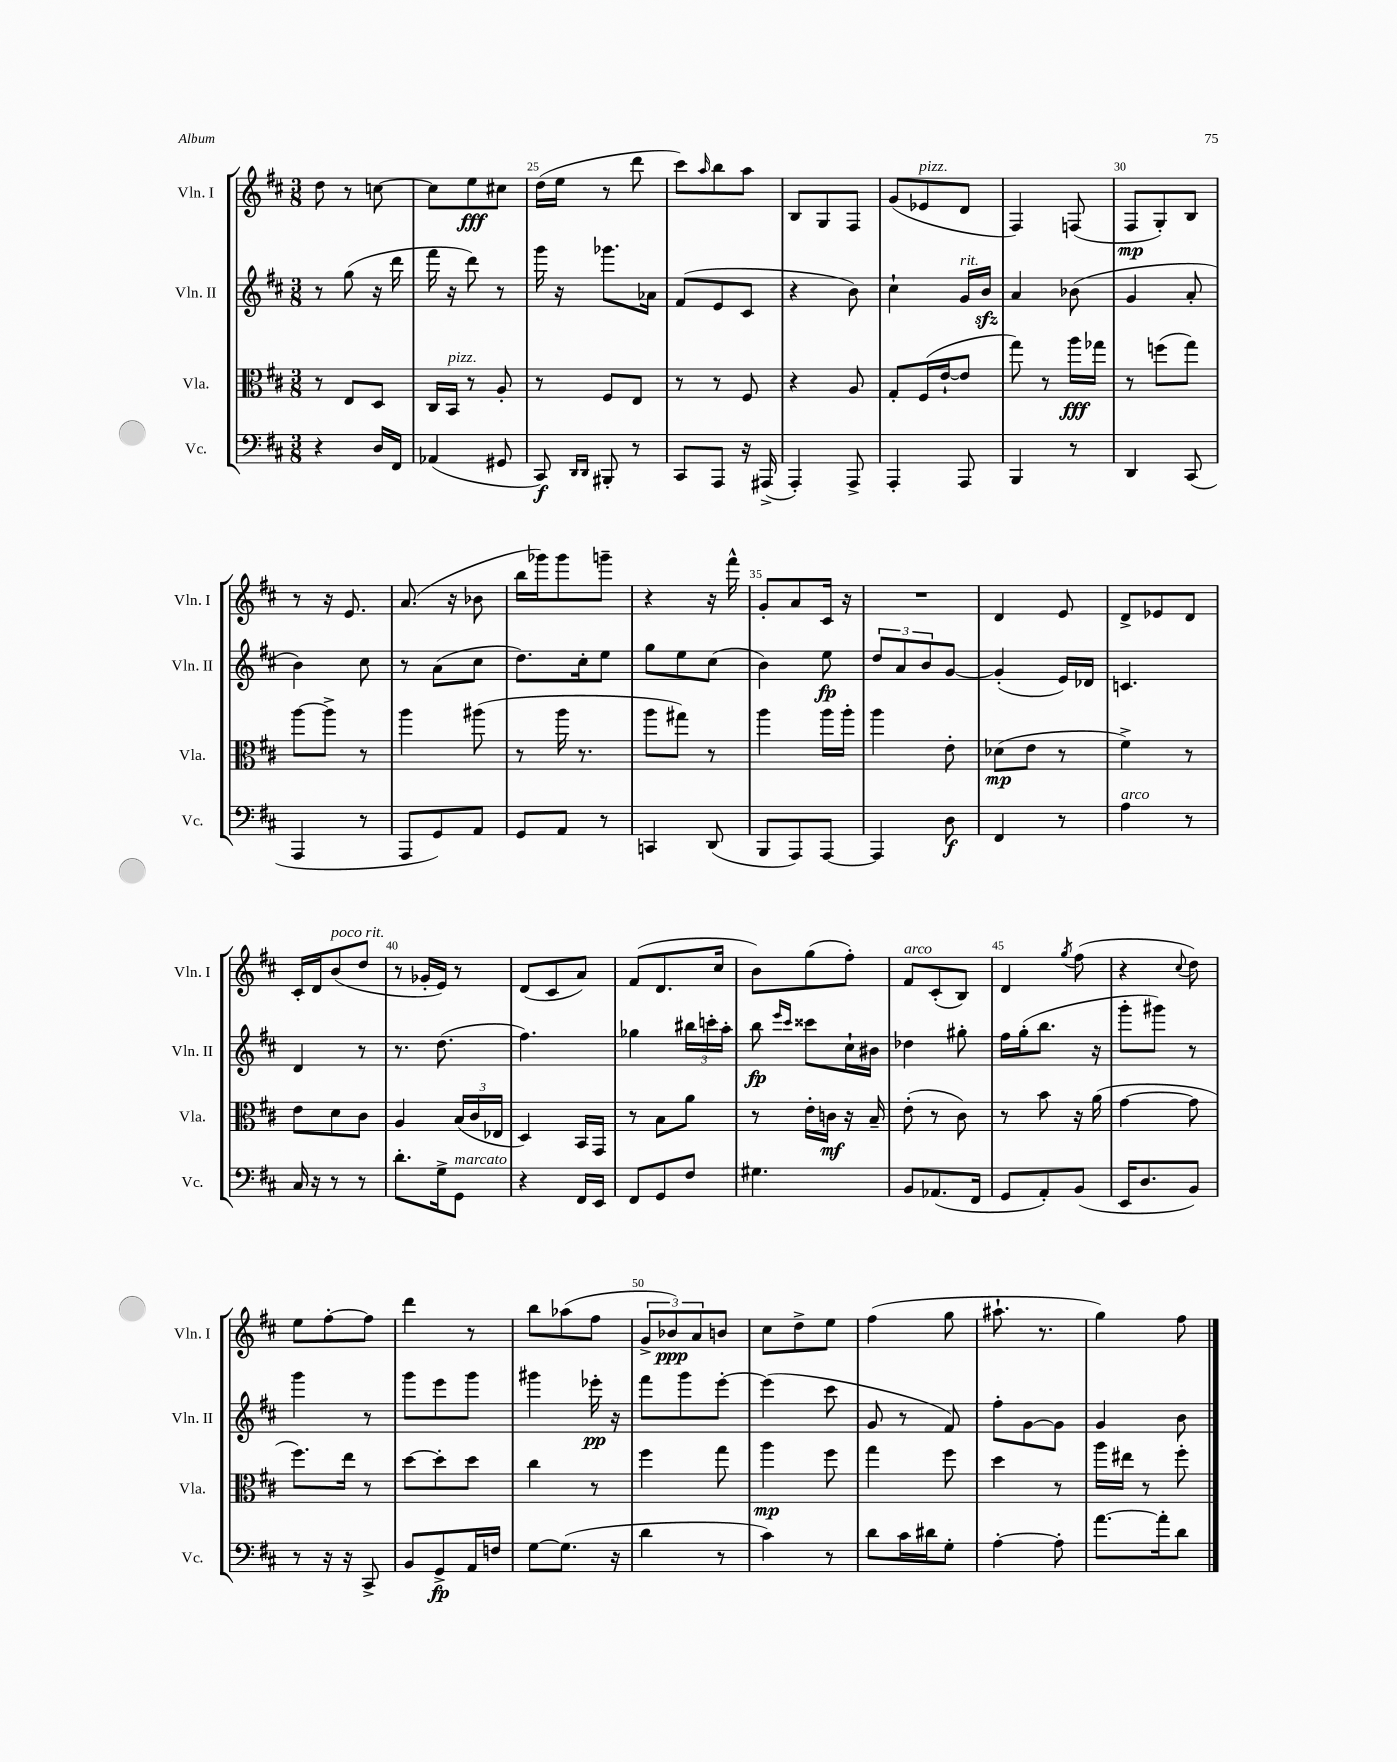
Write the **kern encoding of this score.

**kern	**kern	**kern	**kern
*staff4	*staff3	*staff2	*staff1
*clefF4	*clefC3	*clefG2	*clefG2
*k[f#c#]	*k[f#c#]	*k[f#c#]	*k[f#c#]
*M3/8	*M3/8	*M3/8	*M3/8
4r	8r	8r	8dd
.	8E	(8gg	8r
16D	8D	16r	[8cc
16FF#	.	16ddd	.
=	=	=	=
(4AA-	16C#	16fff#	8cc]
.	16BB	16r	.
.	8r	8ddd)	8ee
8GG#	8A'	8r	8cc#
=	=	=	=
8CC#)	8r	16ggg	(16dd
.	.	16r	16ee
16qqDD	.	.	.
16qqDD	.	.	.
8BBB#'	8F#	8.ggg-	8r
8r	8E	.	8ddd
.	.	16a-	.
=	=	=	=
8CC#	8r	(8f#	8ccc#)
.	.	.	16qqaa
8AAA	8r	8e	8bb
16r	8F#	8c#	8aa
(16AAA#^	.	.	.
=	=	=	=
4AAA')	4r	4r	8B
.	.	.	8G
8AAA^	8A	8b)	8F#
=	=	=	=
4AAA'	8G'	4cc#`	(8g
.	(16F#	.	8e-
.	[16e`	.	.
8AAA	8e]	16g	8d
.	.	16b	.
=	=	=	=
4BBB	8gg)	4a	4F#)
.	8r	.	.
8r	16aa	(8b-	(8F
.	16gg-	.	.
=	=	=	=
4DD	8r	4g	8F#
.	(8ff	.	8G')
(8CC#	8gg)	8a'	8B
=	=	=	=
4AAA	[8aa	4b)	8r
.	8aa^]	.	16r
.	.	.	8.e
8r	8r	8cc#	.
=	=	=	=
8AAA	4aa	8r	(8.a
8GG)	.	(8a	.
.	.	.	16r
8AA	(8aa#	8cc#	8b-
=	=	=	=
8GG	8r	8.dd)	16bb
.	.	.	16ggg-)
8AA	16aa	.	8ggg-
.	8.r	16cc#'	.
8r	.	8ee	8ggg~
=	=	=	=
4CC	8aa	8gg	4r
.	8gg#)	8ee	.
(8DD	8r	(8cc#	16r
.	.	.	16fff#^^
=	=	=	=
8BBB	4aa	4b)	8g'
8AAA)	.	.	8a
[8AAA	16aa	8ee	16c#
.	16aa'	.	16r
=	=	=	=
4AAA]	4aa	12dd	4.r
.	.	12a	.
.	.	12b	.
8D	8e'	[8g	.
=	=	=	=
4FF#	(8d-	(4g']	4d
.	8e	.	.
8r	8r	16e)	8e
.	.	16d-	.
=	=	=	=
4A	4f#^)	4.c	8d^
.	.	.	8e-
8r	8r	.	8d
=	=	=	=
16C#	8e	4d	16c#'
16r	.	.	16d
8r	8d	.	(8b
8r	8c#	8r	8dd
=	=	=	=
8.d'	4A	8.r	8r
.	.	.	16g-'
16G^	.	(8.dd	16e)
8GG	(24B	.	8r
.	24c#	.	.
.	24E-	.	.
=	=	=	=
4r	4D)	4.ff#)	(8d
.	.	.	8c#
16FF#	16BB	.	8a)
16EE	16GG	.	.
=	=	=	=
8FF#	8r	4gg-	(8f#
8GG	8B	.	8.d
8F#	8a	24bb#	.
.	.	24ccc'	.
.	.	.	16cc#
.	.	24aa'	.
=	=	=	=
4.G#	8r	8bb	8b)
.	.	16qqeee	.
.	.	16qqccc#	.
.	16e'	8ccc##	(8gg
.	16c	.	.
.	16r	16cc#`	8ff#')
.	16B~	16b#	.
=	=	=	=
8BB	(8e'	4dd-	8f#
(8.AA-	8r	.	(8c#'
.	8c#)	8gg#'	8B)
16FF#	.	.	.
=	=	=	=
8GG	8r	16ff#	4d
.	.	(16gg'	.
8AA')	8b	8.bb	.
.	.	.	8qgg
(8BB	16r	.	(8ff#
.	(16a	16r	.
=	=	=	=
16EE	[4g	8ggg'	4r
8.D	.	.	.
.	.	8ggg#)	.
.	.	.	8qqcc#
8BB)	8g]	8r	8dd)
=	=	=	=
8r	8.ff#)	4ggg	8ee
16r	.	.	[8ff#'
16r	16ee	.	.
8CC#^	8r	8r	8ff#]
=	=	=	=
8BB	[8dd	8ggg	4ddd
8GG^	8dd']	8eee	.
16AA	8dd	8ggg	8r
16F	.	.	.
=	=	=	=
[8G	4cc#	4ggg#	8bb
(8.G]	.	.	(8aa-
.	8r	16eee-'	8ff#
16r	.	16r	.
=	=	=	=
4d	4ff#	8fff#	12g^
.	.	.	12b-)
.	.	8ggg	.
.	.	.	12a
8r	8gg	[8eee'	8b
=	=	=	=
4c#)	4aa	(4eee]	8cc#
.	.	.	8dd^
8r	8ff#	8ccc#	8ee
=	=	=	=
8d	4gg	8g	(4ff#
16c#	.	8r	.
16d#	.	.	.
8G'	8ff#	8f#)	8gg
=	=	=	=
[4A'	4dd	8ff#'	8.aa#`
.	.	[8g	.
.	.	.	8.r
8A']	8r	8g]	.
=	=	=	=
[8.a	16aa	4g	4gg)
.	16ee#	.	.
.	8r	.	.
16a']	.	.	.
8d	8ff#'	8b	8ff#
==	==	==	==
*-	*-	*-	*-
